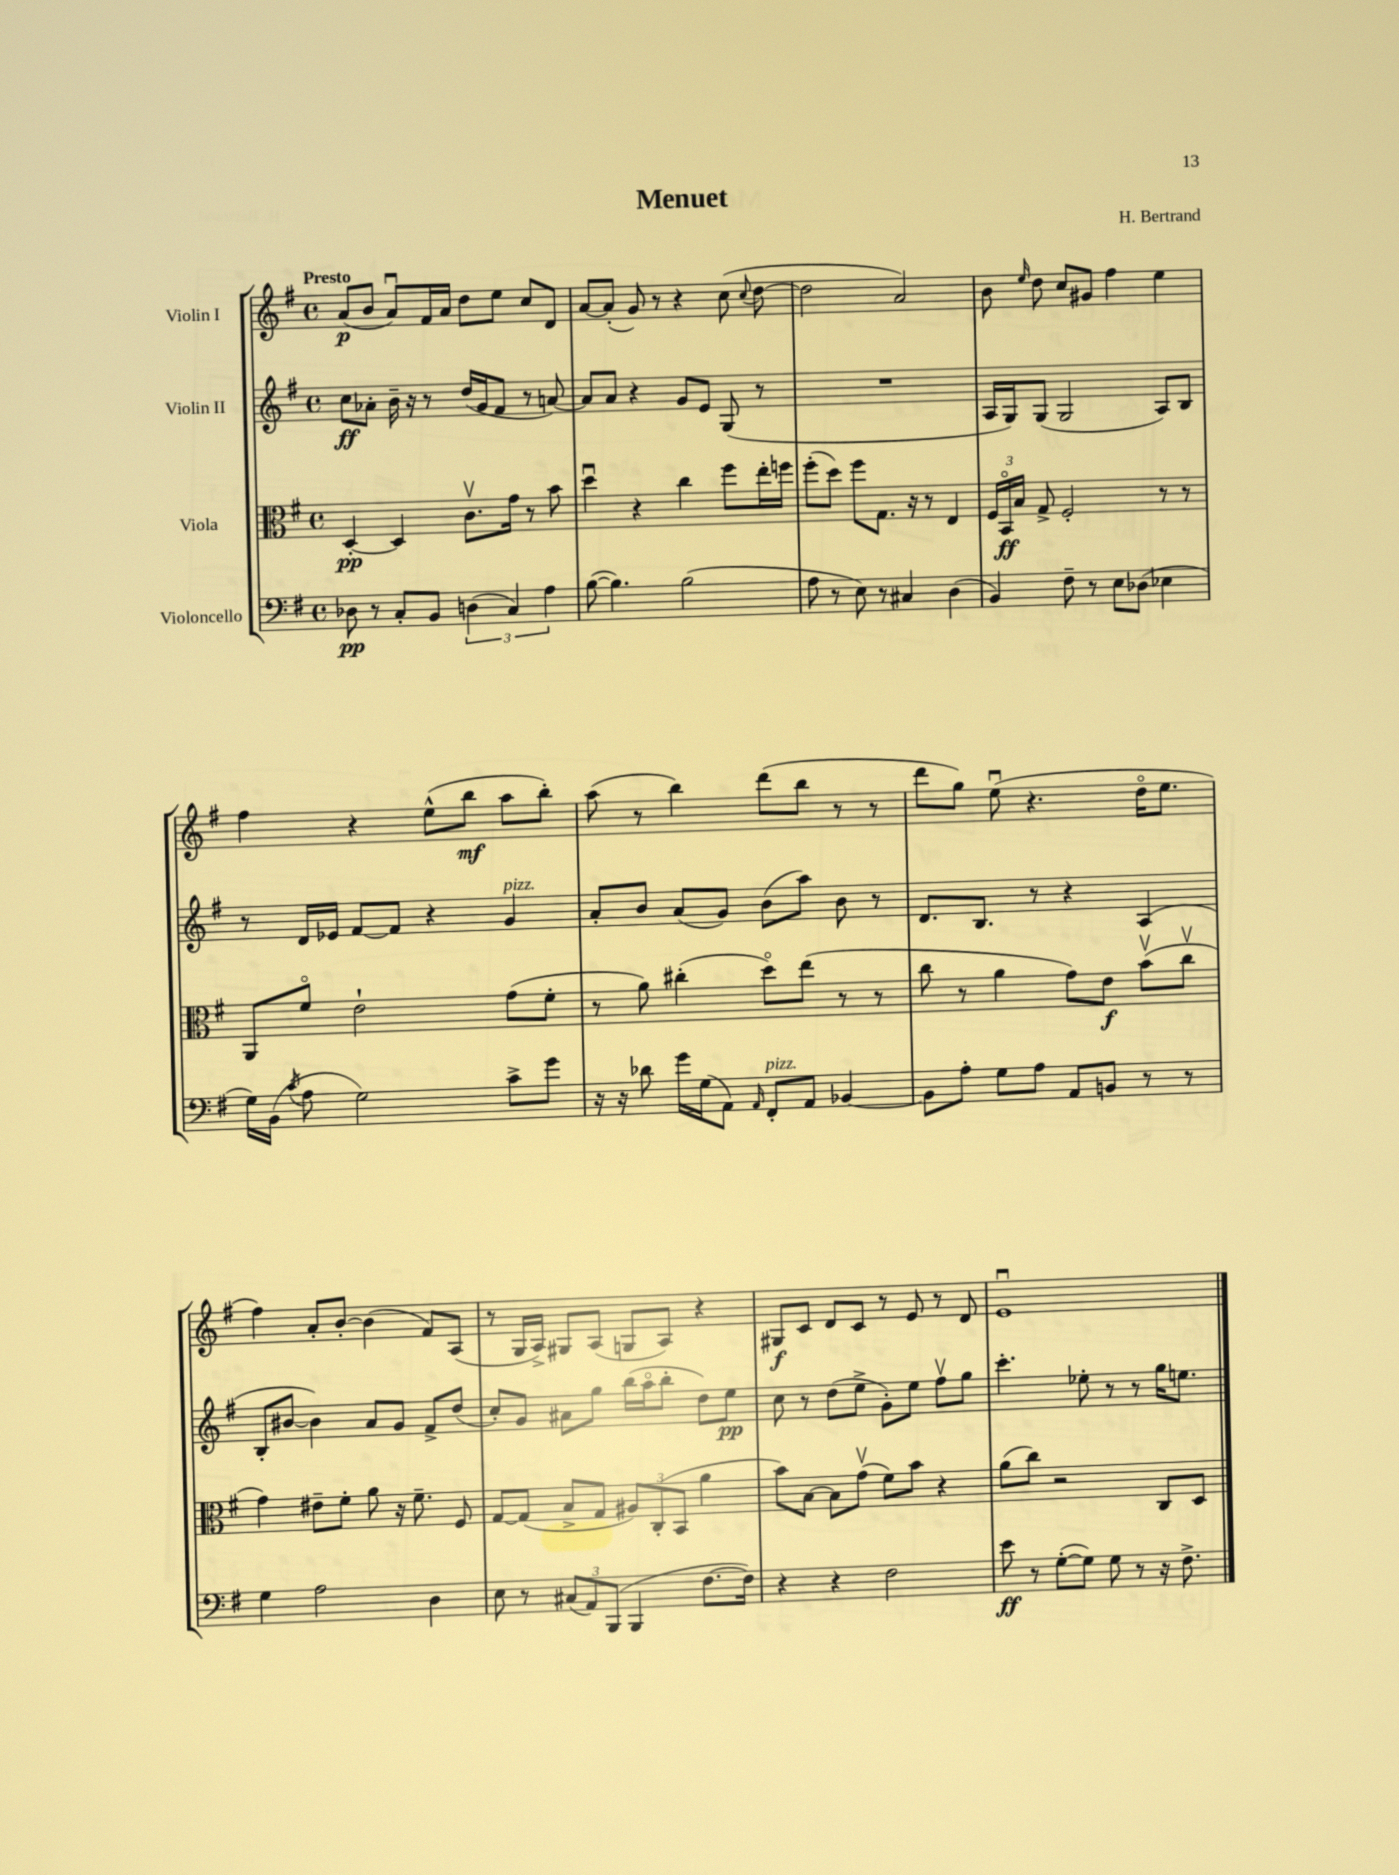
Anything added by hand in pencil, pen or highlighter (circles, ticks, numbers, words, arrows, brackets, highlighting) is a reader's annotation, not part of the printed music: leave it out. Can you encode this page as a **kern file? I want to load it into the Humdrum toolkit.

**kern	**kern	**kern	**kern
*staff4	*staff3	*staff2	*staff1
*clefF4	*clefC3	*clefG2	*clefG2
*k[f#]	*k[f#]	*k[f#]	*k[f#]
*M4/4	*M4/4	*M4/4	*M4/4
*met(c)	*met(c)	*met(c)	*met(c)
8D-	[4D'	8cc	(8a
8r	.	8a-'	8b
8C'	4D]	16b~	8au)
.	.	16r	.
8BB	.	8r	16f#
.	.	.	16a
(6D	8.cv	(16dd	8dd
.	.	16g	.
.	.	8f#	8ee
6C)	.	.	.
.	16g	.	.
.	8r	8r	8cc
6A	.	.	.
.	8b	[8a)	8d
=	=	=	=
([8B	4ddu	8a]	[8a
4.B])	.	8a	(8a']
.	4r	4r	8g)
.	.	.	8r
(2B	4cc	8g	4r
.	.	8e	.
.	8ff#	(8G	(8cc
.	.	.	8qqcc
.	16ee'	8r	[8dd
.	16ff	.	.
=	=	=	=
8A	(8ff#'	1r	2dd]
8r	8dd)	.	.
8E)	8ff#	.	.
8r	8.G	.	.
4C#	.	.	2a)
.	16r	.	.
.	8r	.	.
(4D	4E	.	.
=	=	=	=
4BB)	24F#	16A	8b
.	24BBo	.	.
.	.	16G)	.
.	24B	.	.
.	.	.	16qqee
.	8G^	(8G	8dd
8F#~	2F#'	2G	8cc
8r	.	.	8g#
8E	.	.	4ff#
(8D-	.	.	.
4E-	8r	8A)	4ee
.	8r	8B	.
=	=	=	=
16G)	8AA	8r	4ff#
(16BB	.	.	.
8qc	.	.	.
8A	8f#o	16d	.
.	.	16e-	.
2G)	2e`	[8f#	4r
.	.	8f#]	.
.	.	4r	(8ee^^
.	.	.	8bb
8c^	(8g	4g	8aa
8g	8f#'	.	8bb')
=	=	=	=
16r	8r	8a'	(8aa
16r	.	.	.
8d-	8a)	8b	8r
16g	(4cc#'	(8a	4bb)
(16G	.	.	.
8AA)	.	8g)	.
16qqAA	.	.	.
8FF#'	8ddo)	(8b	(8ddd
8AA	(8ee	8aa)	8bb
[4BB-	8r	8b	8r
.	8r	8r	8r
=	=	=	=
8BB-]	8cc	8.d	8ddd
8A'	8r	.	8gg)
.	.	8.B	.
8G	4a	.	(8eeu
8A	.	8r	4.r
8AA	8g)	4r	.
8BB	8e	.	.
8r	(8bv	(4A	16ddo
.	.	.	8.ee
8r	8ccv	.	.
=	=	=	=
4G	4g)	8B'	4ff#)
.	.	[8b#	.
2A	8e#~	4b#])	8a'
.	8f#'	.	[8b'
.	8a	8a	(4b]
.	16r	8g	.
.	8.f#~	.	.
4D	.	8f#^	8f#)
.	8F#	(8dd	(8A
=	=	=	=
8E	[8G	8cc')	8r
8r	(8G]	8g	16G
.	.	.	16A^)
(12C#	8B^	8a#	8G#
12AA)	.	.	.
.	8G	8gg	(8A
(12BBB	.	.	.
4BBB	12A#)	(16bb	8G
.	.	16aao	.
.	(12C'	.	.
.	.	8bb'	8A)
.	12BB	.	.
[8.F#	4a	8dd)	4r
.	.	8ee	.
16F#])	.	.	.
=	=	=	=
4r	8b)	8cc	8G#
.	[8B	8r	8c
4r	8B]	(8dd	8d
.	(8gv	8ee^	8c
2F#	8f#)	8g')	8r
.	8b	8ee	8e
.	4r	8ff#v	8r
.	.	8gg	8d
=	=	=	=
8e	(8a	4.ccc'	1eu
8r	8cc)	.	.
([8G'	2r	.	.
8G])	.	8ee-'	.
8G	.	8r	.
8r	.	8r	.
16r	8C	16gg	.
8.F#^	.	8.ee	.
.	8D	.	.
==	==	==	==
*-	*-	*-	*-
